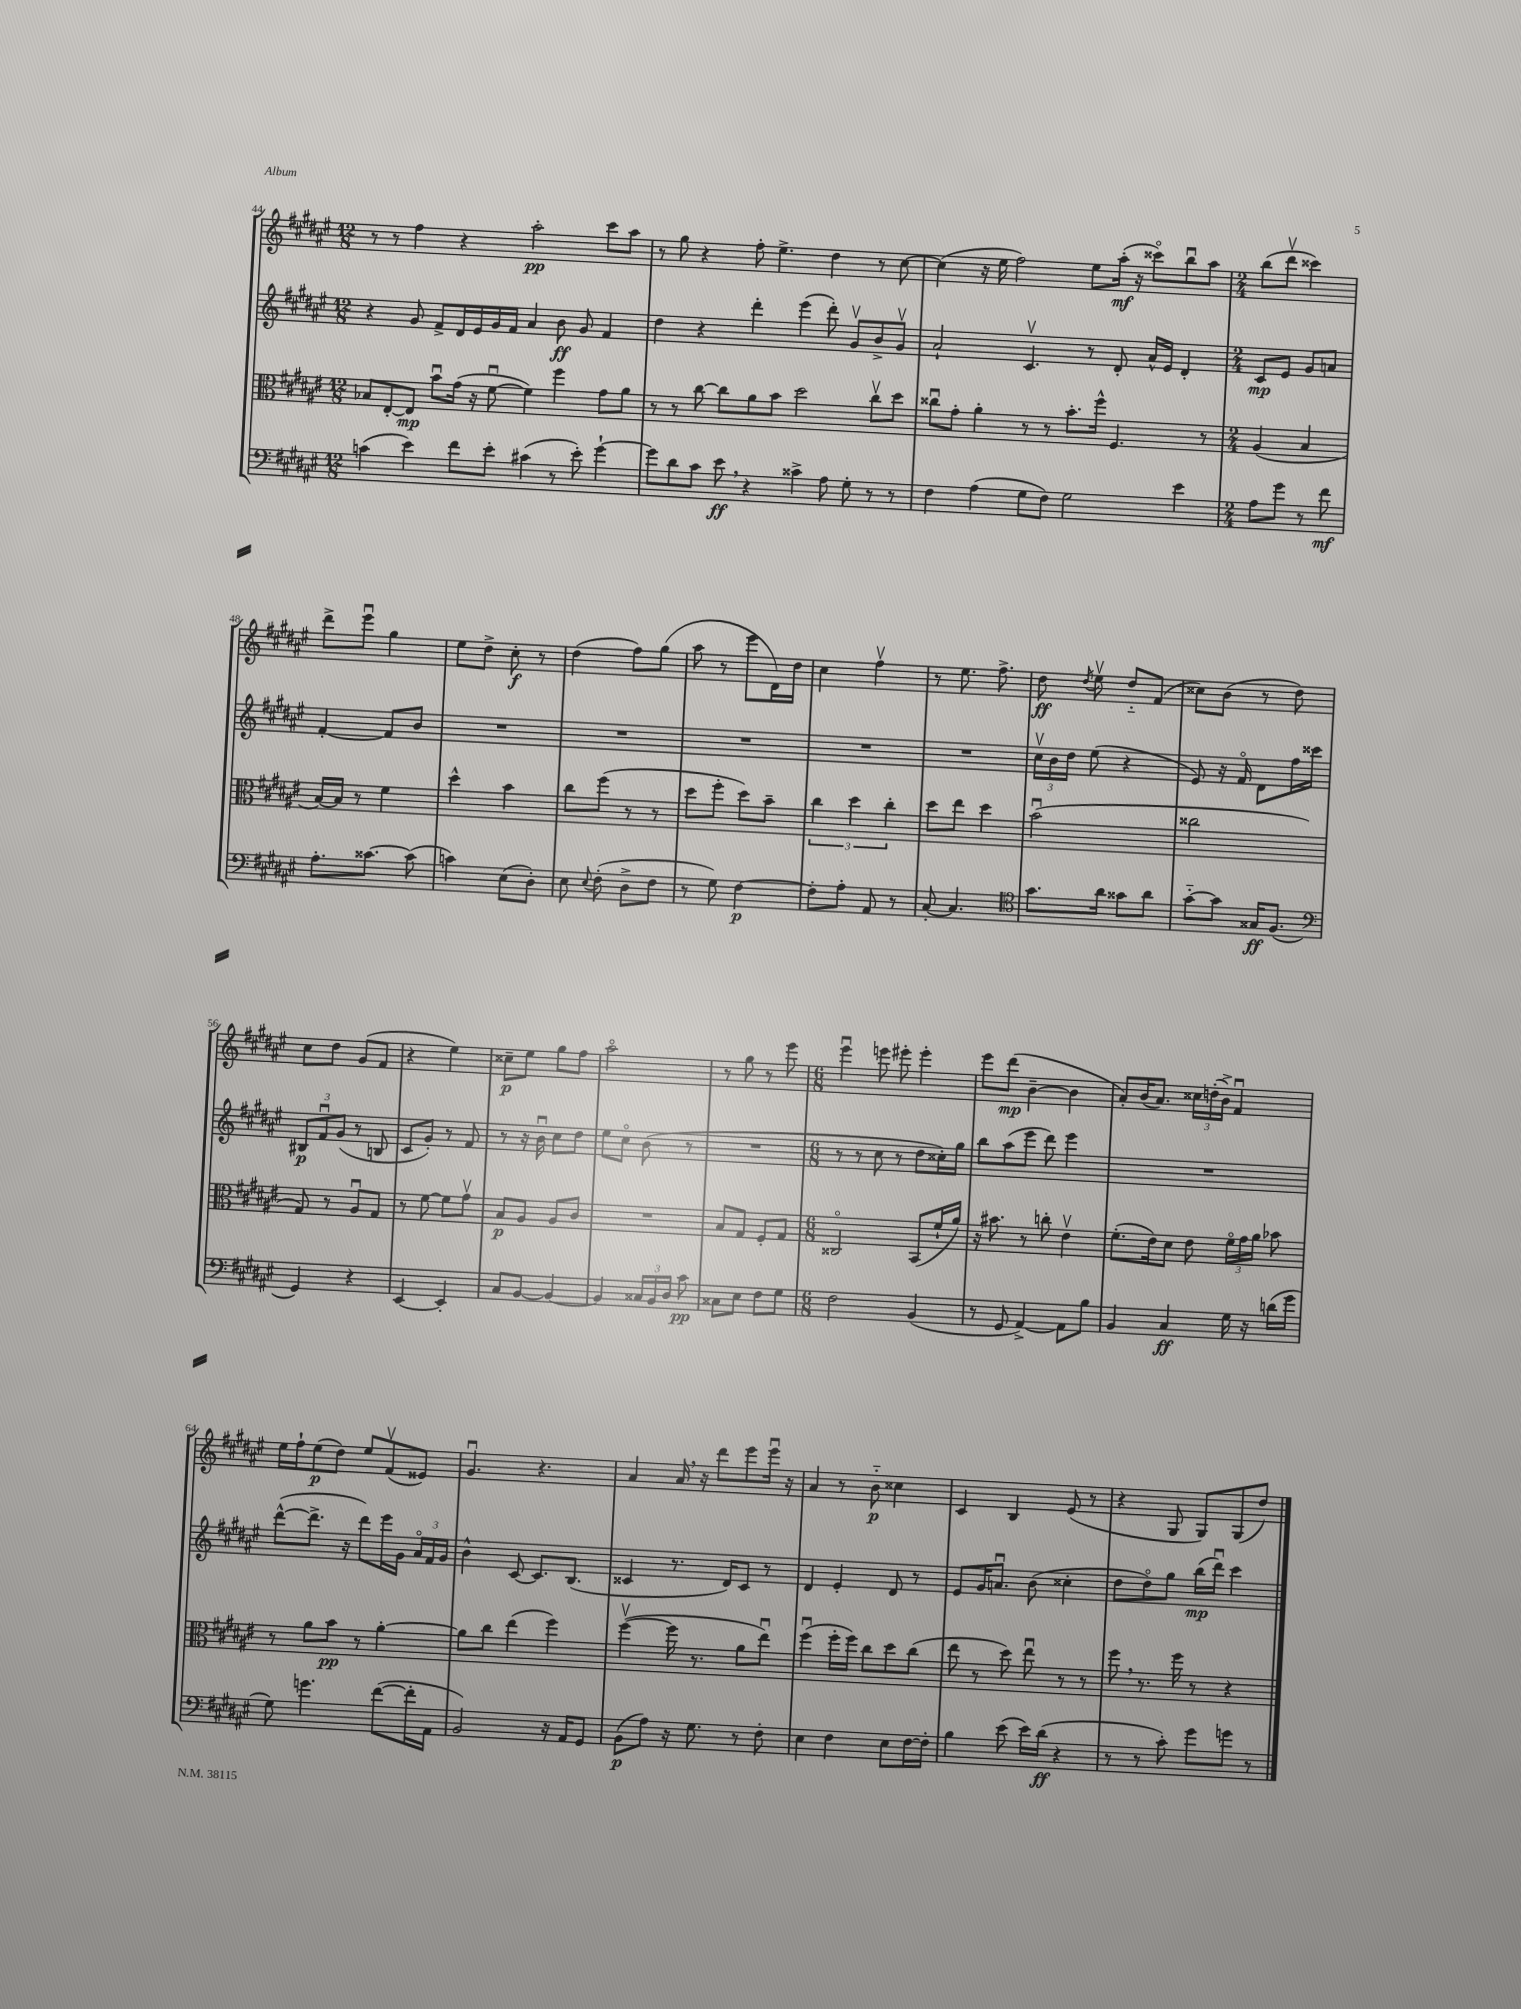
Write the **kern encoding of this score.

**kern	**dynam	**kern	**dynam	**kern	**dynam	**kern	**dynam
*part4	*part4	*part3	*part3	*part2	*part2	*part1	*part1
*staff4	*staff4	*staff3	*staff3	*staff2	*staff2	*staff1	*staff1
*clefF4	*	*clefC3	*	*clefG2	*	*clefG2	*
*k[f#c#g#d#a#e#]	*	*k[f#c#g#d#a#e#]	*	*k[f#c#g#d#a#e#]	*	*k[f#c#g#d#a#e#]	*
*M12/8	*	*M12/8	*	*M12/8	*	*M12/8	*
=44	=44	=44	=44	=44	=44	=44	=44
(4cn\	.	8B-X/L	.	4r	.	8r	.
.	.	[8E#'/	.	.	.	8r	.
4e#\)	.	8E#/J]	mp	8g#/	.	4ff#\	.
.	.	8bu\L	.	8f#^/L	.	.	.
8f#\L	.	(16g#\Jk	.	16d#/L	.	4r	.
.	.	16r	.	16e#/	.	.	.
8e#'\J	.	[8f#u\	.	16g#/	.	.	.
.	.	.	.	16f#/JJ	.	.	.
(4c#X\	.	4f#\])	.	4a#/	.	2aa#'\	pp
8r	.	4ff#\	.	8b\	ff	.	.
8e#'\)	.	.	.	8g#/	.	.	.
[4g#`\	.	8g#\L	.	4f#/	.	8ccc#\L	.
.	.	8a#\J	.	.	.	8aa#\J	.
=45	=45	=45	=45	=45	=45	=45	=45
8g#\L]	.	8r	.	4dd#\	.	8r	.
8d#\	.	8r	.	.	.	8gg#\	.
8c#\J	.	[8cc#\	.	4r	.	4r	.
8e#,\	ff	8cc#\L]	.	.	.	.	.
4r	.	8a#\	.	4ddd#'\	.	8ff#'\	.
.	.	8b\J	.	.	.	4.ee#^\	.
4c##X^\	.	2dd#\	.	(4eee#\	.	.	.
8A#\	.	.	.	8ddd#'\)	.	4dd#\	.
8G#'\	.	.	.	8g#v/L	.	.	.
8r	.	8cc#v\L	.	8b^/	.	8r	.
8r	.	8dd#\J	.	8g#v/J	.	[8cc#\	.
=46	=46	=46	=46	=46	=46	=46	=46
4F#\	.	8cc##Xu\L	.	2a#`/	.	(4cc#\]	.
.	.	8g#'\J	.	.	.	.	.
(4A#\	.	4a#'\	.	.	.	16r	.
.	.	.	.	.	.	16ee#\	.
.	.	.	.	.	.	2ff#\)	.
8G#\L	.	8r	.	4.c#v/	.	.	.
8F#\J)	.	8r	.	.	.	.	.
2G#\	.	8.b'\L	.	.	.	.	.
.	.	.	.	8r	.	8ee#\L	.
.	.	16ff#^^\Jk	.	.	.	.	.
.	.	4.F#/	.	8d#'/	.	(16aa#'\Jk	mf
.	.	.	.	.	.	16r	.
.	.	.	.	16a#^^/LL	.	8ccc##X\L)	.
.	.	.	.	16e#/JJ	.	.	.
4e#\	.	.	.	4d#'/	.	8bbu\	.
.	.	8r	.	.	.	8aa#\J	.
=47	=47	=47	=47	=47	=47	=47	=47
*M2/4	*	*M2/4	*	*M2/4	*	*M2/4	*
8A#\L	.	(4A#/	.	8c#/L	mp	(8bb\L	.
8g#\J	.	.	.	8e#/J	.	8ddd#v\J	.
8r	.	4B/	.	8g#/L	.	4ccc##X\)	.
8f#\	mf	.	.	8an/J	.	.	.
!!LO:LB:g=z
=48	=48	=48	=48	=48	=48	=48	=48
8.A#'\L	.	[16B/LL)	.	[4f#'/	.	8ddd#^\L	.
.	.	16B/JJ]	.	.	.	.	.
.	.	8r	.	.	.	8eee#u\J	.
[8.c##X\J	.	.	.	.	.	.	.
.	.	4f#\	.	8f#/L]	.	4gg#\	.
(8c##\]	.	.	.	8b/J	.	.	.
=49	=49	=49	=49	=49	=49	=49	=49
4cn\)	.	4dd#^^\	.	2r	.	8ee#\L	.
.	.	.	.	.	.	8dd#^\J	.
(8E#\L	.	4b\	.	.	.	8cc#'\	f
8D#'\J)	.	.	.	.	.	8r	.
=50	=50	=50	=50	=50	=50	=50	=50
8E#\	.	8cc#\L	.	2r	.	(4dd#\	.
8qqE#/	.	.	.	.	.	.	.
(8F#'\	.	(8ff#\J	.	.	.	.	.
8D#^\L	.	8r	.	.	.	8ff#\L)	.
8F#\J	.	8r	.	.	.	(8gg#\J	.
=51	=51	=51	=51	=51	=51	=51	=51
8r	.	8dd#\L	.	2r	.	8aa#\	.
8G#\)	.	8ff#'\J	.	.	.	8r	.
[4F#\	p	8dd#\L)	.	.	.	8eee#\L	.
.	.	8b~\J	.	.	.	16d#\L)	.
.	.	.	.	.	.	16dd#\JJ	.
=52	=52	=52	=52	=52	=52	=52	=52
8F#'\L]	.	6cc#\	.	2r	.	4cc#\	.
8A#'\J	.	.	.	.	.	.	.
.	.	6dd#\	.	.	.	.	.
8AA#/	.	.	.	.	.	4ff#v\	.
.	.	6cc#'\	.	.	.	.	.
8r	.	.	.	.	.	.	.
=53	=53	=53	=53	=53	=53	=53	=53
[8C#'/	.	8dd#\L	.	2r	.	8r	.
4.C#/]	.	8ee#\J	.	.	.	8.ee#\	.
.	.	4dd#\	.	.	.	.	.
.	.	.	.	.	.	8.ff#^\	.
=54	=54	=54	=54	=54	=54	=54	=54
*clefC4	*	*	*	*	*	*	*
8.g#\L	.	(2bu\	.	24cc#v\LL	.	8dd#\	ff
.	.	.	.	24b\	.	.	.
.	.	.	.	24dd#\JJ	.	.	.
.	.	.	.	.	.	8qdd#/	.
.	.	.	.	(8ee#\	.	8ee#v\	.
16a#\Jk	.	.	.	.	.	.	.
8g##X\L	.	.	.	4r	.	8dd#/L	.
8a#\J	.	.	.	.	.	(8f#/J	.
=55	=55	=55	=55	=55	=55	=55	=55
[8g#\L	.	2cc##X\	.	8e#/)	.	8cc##X\L)	.
8g#\J]	.	.	.	16r	.	(8b\J	.
.	.	.	.	16f#/	.	.	.
16G##X/KL	ff	.	.	8d#\L	.	8r	.
(8.F#/J	.	.	.	.	.	.	.
.	.	.	.	16ff#\L	.	8dd#\)	.
.	.	.	.	16ccc##X\JJ	.	.	.
!!LO:LB:g=z
=56	=56	=56	=56	=56	=56	=56	=56
*clefF4	*	*	*	*	*	*	*
4GG#/)	.	8G#/)	.	12B#X/L	p	8cc#\L	.
.	.	.	.	12f#u/	.	.	.
.	.	8r	.	.	.	8dd#\J	.
.	.	.	.	(12g#/J	.	.	.
4r	.	8A#u/L	.	8r	.	(8g#/L	.
.	.	8G#/J	.	8Bn/	.	8f#/J	.
=57	=57	=57	=57	=57	=57	=57	=57
[4EE#/	.	8r	.	8c#/L	.	4r	.
.	.	[8f#\	.	8g#'/J)	.	.	.
4EE#'/]	.	8f#\L]	.	8r	.	4ee#\)	.
.	.	8g#v\J	.	8f#/	.	.	.
=58	=58	=58	=58	=58	=58	=58	=58
8C#/L	.	8B/L	p	8r	.	8cc##X~\L	p
[8BB/J	.	8A#/J	.	16r	.	8ee#\J	.
.	.	.	.	16bu\	.	.	.
4BB/_	.	8A#/L	.	8cc#\L	.	8gg#\L	.
.	.	8c#/J	.	8dd#\J	.	8ff#\J	.
=59	=59	=59	=59	=59	=59	=59	=59
4BB/]	.	2r	.	8ee#\L	.	2aa#\	.
.	.	.	.	8cc#\J	.	.	.
24C##X/LL	.	.	.	(8b\	.	.	.
24BB/	.	.	.	.	.	.	.
24D#/JJ	.	.	.	.	.	.	.
8c#\	pp	.	.	8r	.	.	.
=60	=60	=60	=60	=60	=60	=60	=60
8C##X\L	.	8B/L	.	2r	.	8r	.
8E#\J	.	8G#/J	.	.	.	8gg#\	.
8F#\L	.	8F#'/L	.	.	.	8r	.
8G#\J	.	8G#/J	.	.	.	8eee#\	.
=61	=61	=61	=61	=61	=61	=61	=61
*M6/8	*	*M6/8	*	*M6/8	*	*M6/8	*
2F#\	.	2C##X/	.	8r	.	4eee#u\	.
.	.	.	.	8r	.	.	.
.	.	.	.	8cc#\	.	8eeen\	.
.	.	.	.	8r	.	8eee#X'\	.
(4BB/	.	(8BB/L	.	8dd#\L	.	4eee#'\	.
.	.	16f#`/L	.	16cc##X'\L)	.	.	.
.	.	16a#/JJ)	.	16gg#\JJ	.	.	.
=62	=62	=62	=62	=62	=62	=62	=62
8r	.	16r	.	8bb\L	.	8eee#\L	.
.	.	8.b#X\	.	.	.	.	.
8GG#/	.	.	.	(8aa#\	.	(8ddd#\J	mp
[4AA#^/)	.	8r	.	8eee#\J	.	[4b~\	.
.	.	8ccn'\	.	8ddd#\)	.	.	.
8AA#\L]	.	4e#v\	.	4eee#\	.	4b\]	.
8B\J	.	.	.	.	.	.	.
=63	=63	=63	=63	=63	=63	=63	=63
4BB/	.	(8.f#'\L	.	2.r	.	8a#'/L)	.
.	.	.	.	.	.	(16b/K	.
.	.	16e#\k)	.	.	.	8.a#/J)	.
4C#/	ff	8d#\J	.	.	.	.	.
.	.	8e#\	.	.	.	24cc##X\LL	.
.	.	.	.	.	.	(24ddn'\	.
.	.	.	.	.	.	24b^\JJ)	.
16G#\	.	24f#\LL	.	.	.	4f#u/	.
.	.	24g#\	.	.	.	.	.
16r	.	.	.	.	.	.	.
.	.	24a#\JJ	.	.	.	.	.
(16dn\LL	.	8b-X\	.	.	.	.	.
16g#\JJ	.	.	.	.	.	.	.
!!LO:LB:g=z
=64	=64	=64	=64	=64	=64	=64	=64
8G#\)	.	8r	.	([8ddd#^^\L	.	16ee#\LL	.
.	.	.	.	.	.	16ff#`\J	.
4.gn\	.	8a#\L	.	8.ddd#^\J]	.	(8ee#\	p
.	.	8b\J	pp	.	.	8dd#\J)	.
.	.	.	.	16r	.	.	.
.	.	8r	.	8ddd#\L)	.	8ee#/L	.
([8f#\L	.	[4a#'\	.	16eee#\L	.	(8f#v/	.
.	.	.	.	16g#\JJ	.	.	.
16f#'\L]	.	.	.	24a#/LL	.	8e##X/J)	.
.	.	.	.	24f#/	.	.	.
16AA#\JJ	.	.	.	.	.	.	.
.	.	.	.	24g#/JJ	.	.	.
=65	=65	=65	=65	=65	=65	=65	=65
2BB/)	.	8a#\L]	.	4b^^\	.	4.g#u/	.
.	.	8cc#\J	.	.	.	.	.
.	.	(4ee#\	.	[8c#/	.	.	.
.	.	.	.	8.c#/L]	.	4.r	.
16r	.	4ff#\)	.	.	.	.	.
16AA#/KL	.	.	.	(8.B/J	.	.	.
8GG#/J	.	.	.	.	.	.	.
=66	=66	=66	=66	=66	=66	=66	=66
(8BB\L	p	([4ff#v\	.	4c##X/	.	4a#/	.
8A#\J)	.	.	.	.	.	.	.
16r	.	16ff#\]	.	8.r	.	16a#,/	.
8.G#\	.	8.r	.	.	.	16r	.
.	.	.	.	.	.	8ddd#\L	.
.	.	.	.	16d#/KL)	.	.	.
8r	.	8a#\L	.	8c##/J	.	8eee#\	.
8F#'\	.	8ee#u\J)	.	8r	.	16eee#u\Jk	.
.	.	.	.	.	.	16r	.
=67	=67	=67	=67	=67	=67	=67	=67
4E#\	.	(4ff#u\	.	4d#/	.	4a#/	.
4F#\	.	16ff#'\LL	.	4e#'/	.	8r	.
.	.	16ff#\JJ)	.	.	.	.	.
.	.	8cc#\L	.	.	.	8b\	p
8E#\L	.	8dd#\	.	8d#/	.	4cc##X\	.
[16F#\L	.	(8cc#\J	.	8r	.	.	.
16F#'\JJ]	.	.	.	.	.	.	.
=68	=68	=68	=68	=68	=68	=68	=68
4B\	.	8ee#\	.	8e#/L	.	4c#/	.
.	.	8r	.	16g#/K	.	.	.
.	.	.	.	8.anu/J	.	.	.
(8e#\	.	8dd#\)	.	.	.	4B/	.
16e#\LL)	.	8ee#u\	.	(8b\	.	.	.
(16d#\JJ	ff	.	.	.	.	.	.
4r	.	8r	.	4cc##X'\	.	(8e#/	.
.	.	8r	.	.	.	8r	.
=69	=69	=69	=69	=69	=69	=69	=69
8r	.	8ff#,\	.	8dd#\L	.	4r	.
8r	.	8.r	.	8dd#\)	.	.	.
8c#'\)	.	.	.	8gg#\J	.	8G#/	.
.	.	16ff#\	.	.	.	.	.
8g#\L	.	8r	.	(16bb\LL	mp	8G#/L)	.
.	.	.	.	16ddd#u\JJ)	.	.	.
8gn\J	.	4r	.	4ccc#\	.	(8G#/	.
8r	.	.	.	.	.	8dd#/J)	.
==	==	==	==	==	==	==	==
*-	*-	*-	*-	*-	*-	*-	*-
